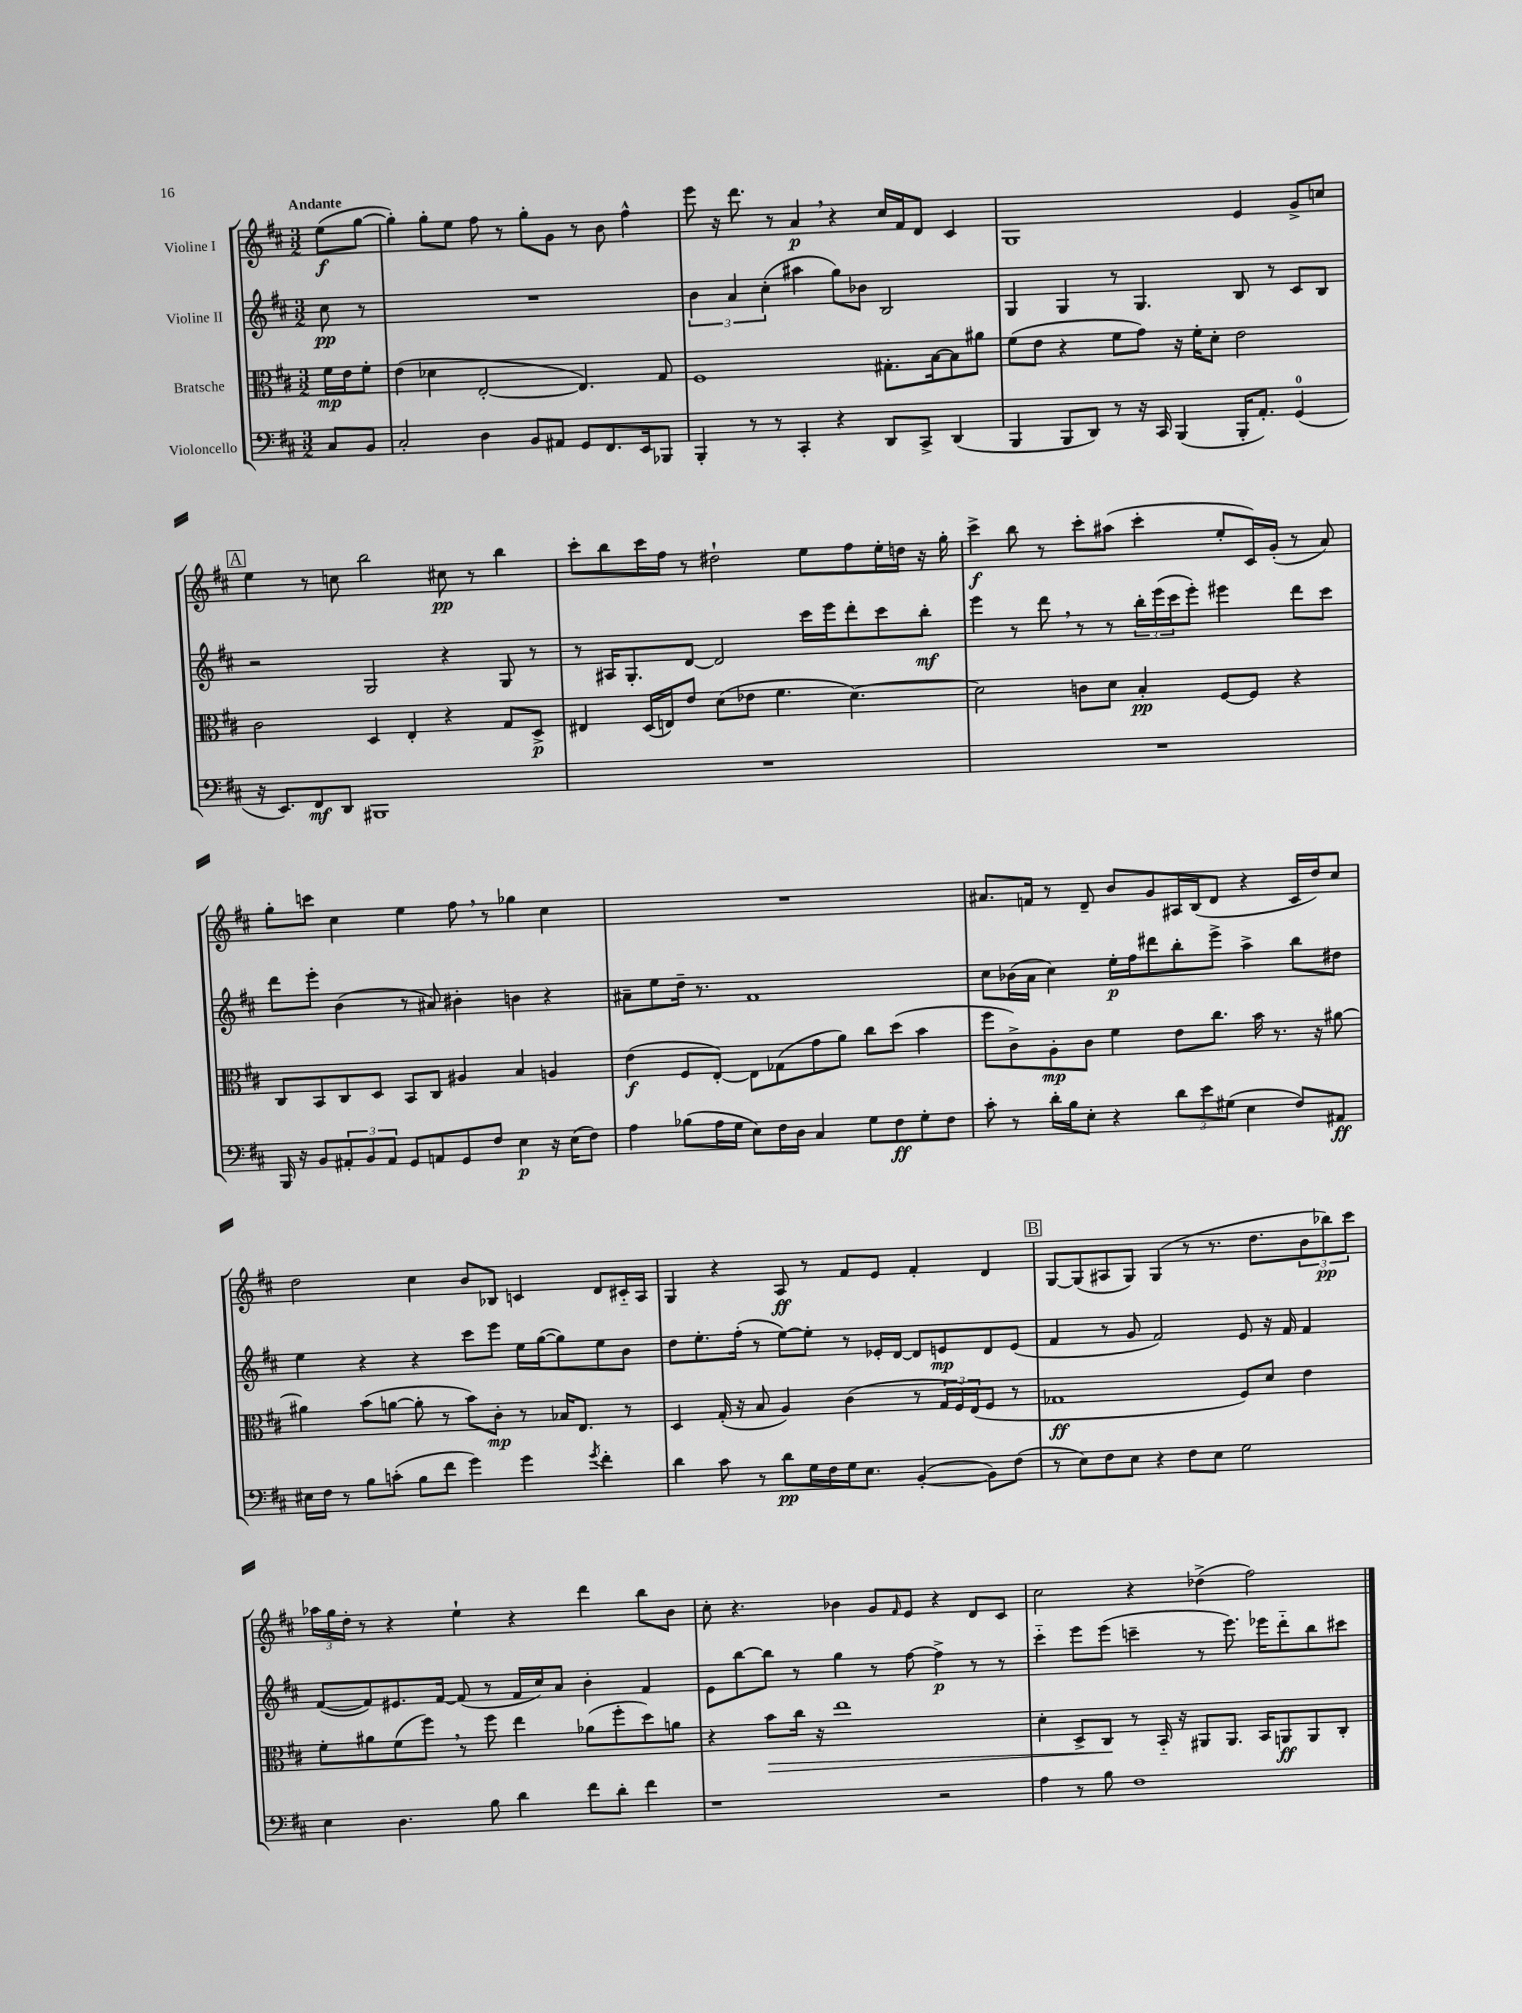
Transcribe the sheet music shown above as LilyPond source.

<<
\new StaffGroup <<
\new Staff = "s0" \with { instrumentName = "Violine I" } {
    \clef treble \key d \major \numericTimeSignature \time 3/2 \partial 4 \tempo "Andante"
    e''8\f( g''8~ |
    g''4-.) g''8-. e''8 fis''8 r8 g''8-. g'8 r8 b'8 fis''4-^ |
    e'''8 r16 d'''8. r8 a'4\p \breathe r4 cis''16 fis'16 d'8 cis'4 |
    g1 e'4 g'8-> c''8 |
    \mark \markup { \box "A" } e''4 r8 c''8 b''2 cis''8\pp r8 b''4 |
    cis'''8-. b''8 cis'''16 fis''16 r8 dis''2-! e''8 fis''8 e''16-. d''16 r16 g''16-. |
    cis'''4->\f b''8 r8 cis'''8-. ais''8( cis'''4-. e''8-. cis'16) g'16-.( r8 a'8) |
    g''8-. c'''8 cis''4 e''4 fis''8 \breathe r8 ges''4 cis''4 |
    R1. |
    ais'8. f'16 r8 d'8-- b'8 g'8 ais16 b16( d'8 r4 cis'16 d''16) cis''8 |
    d''2 cis''4 b'8 bes8 c'4 d'8 cis'16-_ a16 |
    g4 r4 a8\ff r8 fis'8 e'8 fis'4-. d'4 |
    \mark \markup { \box "B" } g8~ g8( ais8 g8) g4( r8 r8. d''8. \tuplet 3/2 { b'8 bes''8\pp) cis'''8 } |
    \tuplet 3/2 { aes''16 g''16 d''16-. } r8 r4 e''4-! r4 d'''4 b''8 b'8 |
    cis''8-. r4. bes'4 g'8 \grace { fis'16 } e'8 r4 d'8 cis'8 |
    cis''2 r4 des''4->( fis''2) \bar "|." |
}
\new Staff = "s1" \with { instrumentName = "Violine II" } {
    \clef treble \key d \major \numericTimeSignature \time 3/2 \partial 4
    cis''8\pp r8 |
    R1. |
    \tuplet 3/2 { b'4 a'4 cis''4-.( } ais''4 g''8) bes'8 b2 |
    g4 g4 r8 g4. b8 r8 cis'8 b8 |
    \mark \markup { \box "A" } r2 g2 r4 g8 r8 |
    r8 ais16 g8.-. d'8~ d'2 cis'''16 e'''16 d'''8-. cis'''8 b''8-.\mf |
    e'''4 r8 d'''8 \breathe r8 r8 \tuplet 3/2 { b''16-. e'''16( cis'''16 } e'''8-.) eis'''4 d'''8 cis'''8 |
    d'''8 e'''8-. b'4( r8 ais'8) bis'4-. b'4 r4 |
    ais'8-- e''8 d''16-- r8. fis'1 |
    cis''8 bes'16( a'16 cis''4) e''16-.\p fis''16 dis'''8 b''8-. e'''8-> a''4-> b''8 dis''8 |
    e''4 r4 r4 cis'''8 e'''8 e''16 g''16~( g''8) e''8 b'8 |
    d''8 e''8.-. fis''16-.( r8 e''8~) e''8-. r8 ees'16-. d'16~ d'8 e'8\mp d'8 e'8( |
    \mark \markup { \box "B" } fis'4 r8 g'8 fis'2) e'8 r16 fis'16 fis'4 |
    fis'8~( fis'8) eis'8. fis'16~ fis'8( r8 fis'16 cis''16) a'8 b'4-. fis'4 |
    e'8 b''8~ b''8 r8 g''4 r8 fis''8~ fis''4->\p r8 r8 |
    cis'''4-_ e'''8 e'''8( c'''4-- r8 e'''8.) ees'''16 d'''8-_ b''8 cis'''8 \bar "|." |
}
\new Staff = "s2" \with { instrumentName = "Bratsche" } {
    \clef alto \key d \major \numericTimeSignature \time 3/2 \partial 4
    fis'16\mp e'16 fis'8-. |
    e'4( des'4 e2~-. e4.) g8 |
    fis1 gis8.-. b16~ b8 ais'8 |
    fis'8( e'8 r4 fis'8 g'8) r16 fis'16-. d'8-. e'2 |
    \mark \markup { \box "A" } cis'2 d4 e4-. r4 g8 d8->\p |
    eis4 d16( e16) e'8 d'8( ees'8 fis'4. d'4.~) |
    d'2 c'8 d'8 b4-.\pp fis8~ fis8 r4 |
    cis8 b,8 cis8 d8 b,8 cis8 ais4 b4 a4 |
    e'4\f( fis8 e8~-.) e8 ges8( g'8 a'8) cis''8 d''8( b'4 |
    fis''8 cis'8->) a8-.\mp cis'8 fis'4 e'8 cis''8. b'16 r8. r16 ais'8~ |
    ais'4 b'8( a'8~ a'8-. r8 b'8) cis'8-.\mp r8 bes16 e8. r8 |
    d4 g16-.( r16 b8 a4) cis'4( r8 \tuplet 3/2 { g16 fis16) e16( } fis8 r8 |
    \mark \markup { \box "B" } ges1\ff fis8) d'8 e'4 |
    fis'8-. ais'8 fis'8( fis''8) \breathe r8 fis''8 e''4 aes'8( fis''8-. d''8) a'8 |
    r4 b'8\> cis''16 r16 e''1 |
    d'4-. d8-> cis8\! r8 b,16-_ r16 ais,8 ais,8. b,16 a,8\ff a,8 cis8-. \bar "|." |
}
\new Staff = "s3" \with { instrumentName = "Violoncello" } {
    \clef bass \key d \major \numericTimeSignature \time 3/2 \partial 4
    cis8 b,8 |
    cis2-. d4 b,8 ais,8 g,8 fis,8. e,16 bes,,8 |
    b,,4-. r8 r8 cis,4-. r4 d,8 cis,8-> d,4( |
    b,,4 b,,8 d,8) r8 r16 cis,16 b,,4( b,,16-. a,8.-.) g,4-0( |
    \mark \markup { \box "A" } r16 e,8.) fis,8\mf d,8 bis,,1 |
    R1. |
    R1. |
    b,,16 r16 b,8 \tuplet 3/2 { ais,8-. b,8 ais,8 } g,8 a,8 g,8 fis8 e4\p r16 e16( fis8) |
    a4 bes8( a16 g16 e8) fis16 d16 cis4 g8 fis8\ff g8-. fis8 |
    cis'8-. r8 d'16-. b16 e8-. r4 \tuplet 3/2 { d'8 e'8 gis8( } e4 fis8) ais,8\ff |
    eis16 fis16 r8 b8 c'8-.( b8 fis'8 g'4) g'4 \acciaccatura { g'8 } fis'4-. |
    d'4 cis'8 r8 d'8\pp g16 fis16 g16 e8. b,4~-.( b,8) fis8( |
    \mark \markup { \box "B" } r8 e8) fis8 e8 r4 fis8 e8 g2 |
    e4 d4. b8 d'4 fis'8 d'8-. fis'4 |
    r1 r2 |
    a4 r8 b8 fis1 \bar "|." |
}
>>
>>
\layout { \context { \Score \remove "Bar_number_engraver" } }
